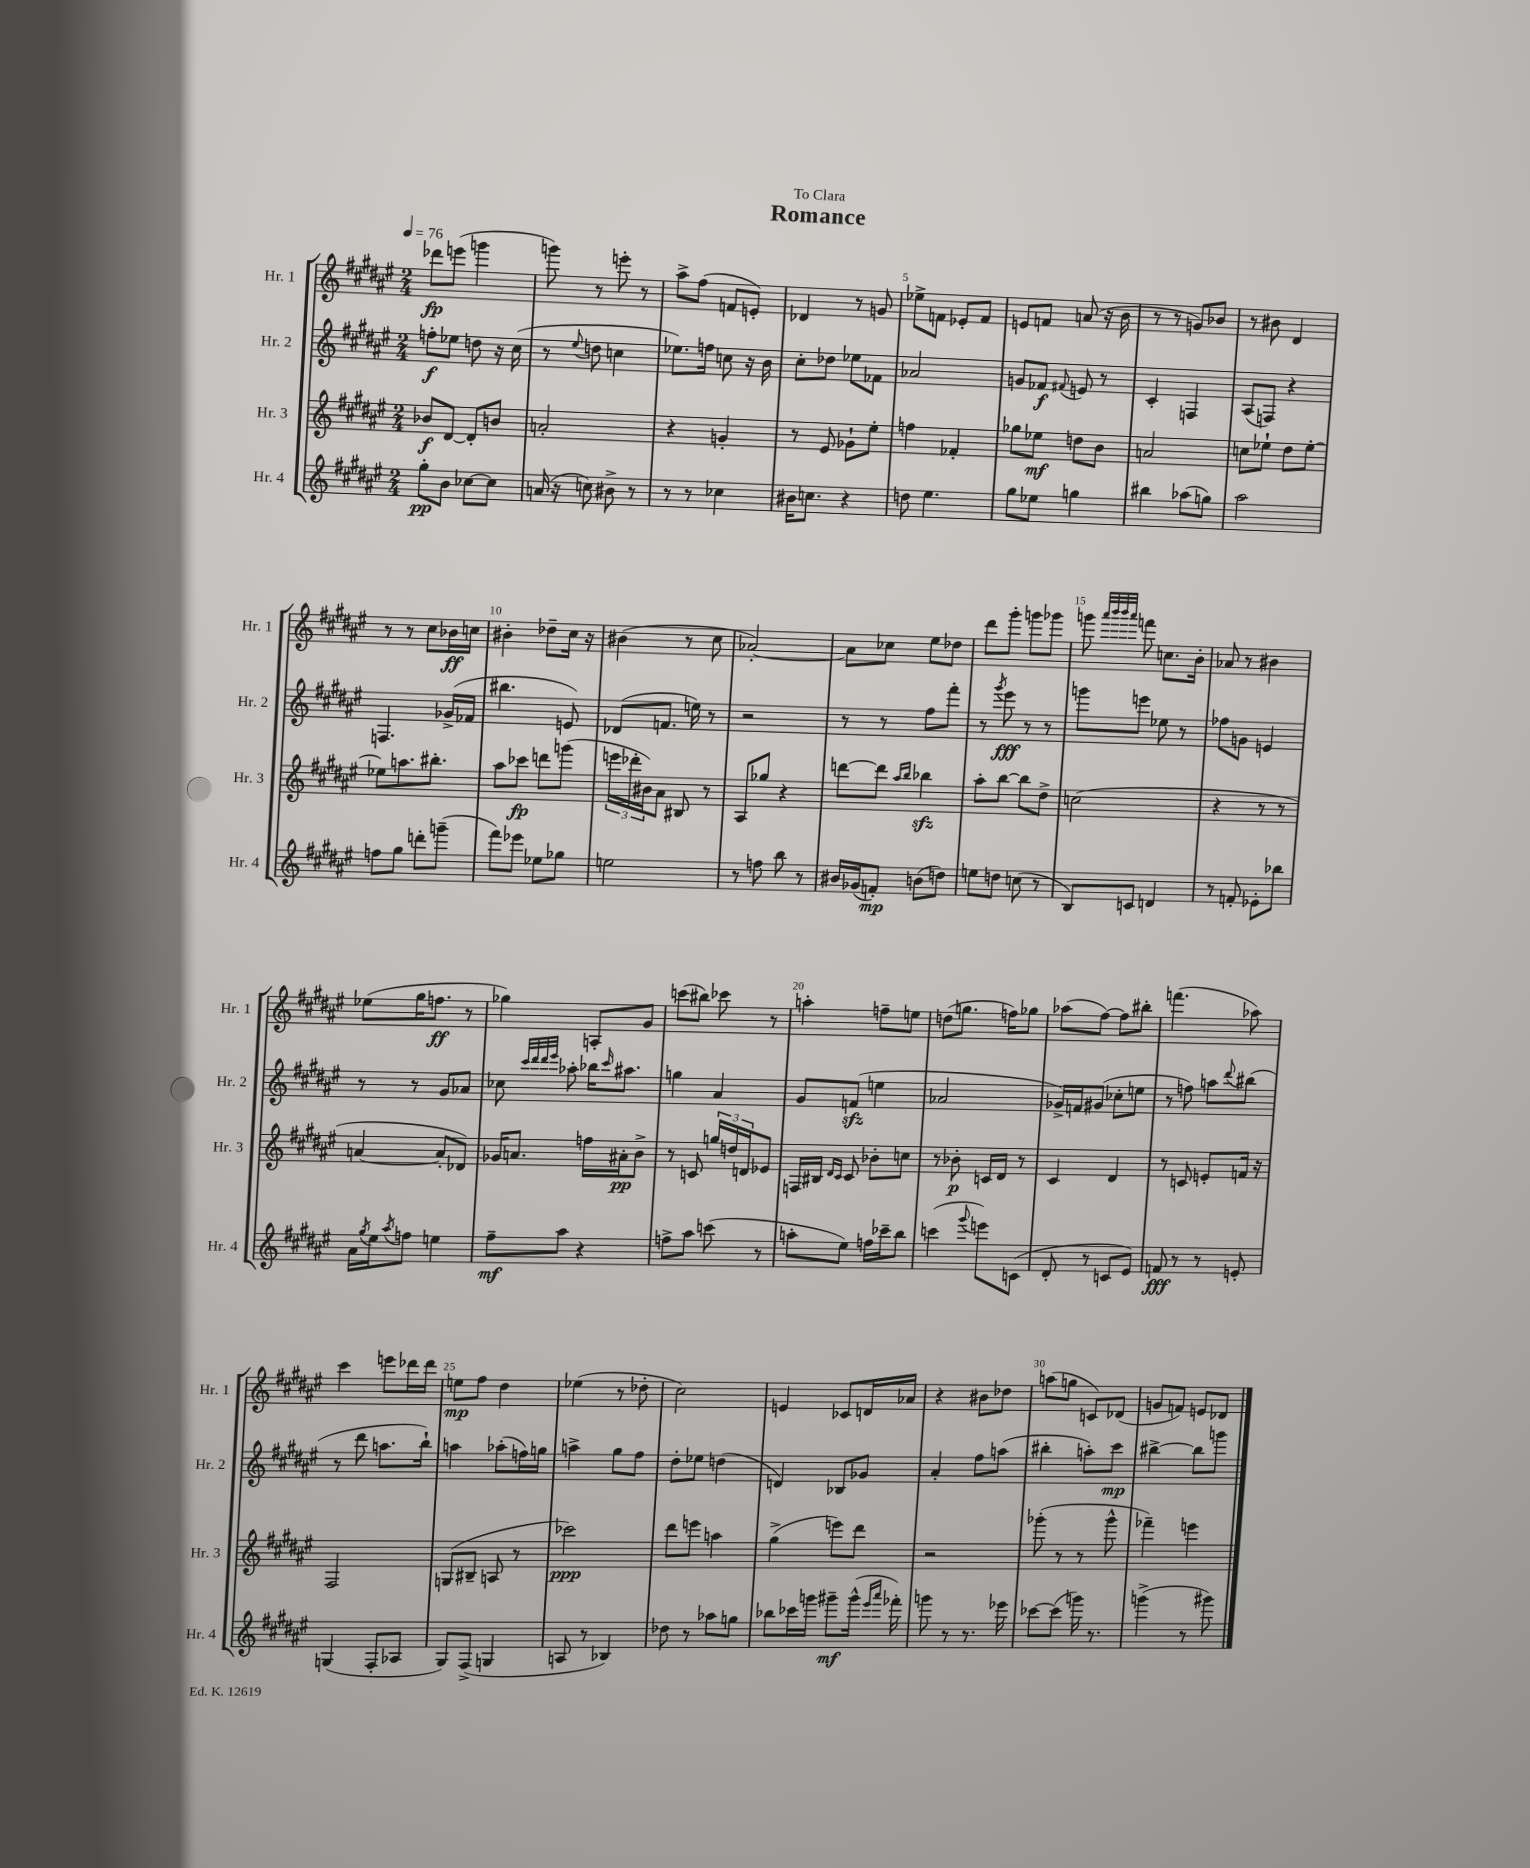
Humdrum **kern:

**kern	**kern	**kern	**kern
*staff4	*staff3	*staff2	*staff1
*clefG2	*clefG2	*clefG2	*clefG2
*k[f#c#g#d#a#e#]	*k[f#c#g#d#a#e#]	*k[f#c#g#d#a#e#]	*k[f#c#g#d#a#e#]
*M2/4	*M2/4	*M2/4	*M2/4
*MM76	*MM76	*MM76	*MM76
8gg#'	8b-	8ff'	8ddd-
8b	[8d#	8ee-	(8eee
[8cc-	8d#']	8dd	4ggg
8cc-]	8b	16r	.
.	.	(16cc#	.
=	=	=	=
(16a	2a'	8r	8ggg)
16r	.	.	.
.	.	8qqee#	.
8cc)	.	8dd	8r
8b#^	.	4cc	8eee'
8r	.	.	8r
=	=	=	=
8r	4r	8.ee-)	8aa#^
8r	.	.	(8ff#
.	.	16ff	.
4cc-	4g'	8cc	8f
.	.	16r	8e')
.	.	16b	.
=	=	=	=
16b#	8r	8cc#'	4d-
8.cc	.	.	.
.	8e#	8dd-	.
4r	8g-`	8ee-	8r
.	8ee#'	8f-	8g
=	=	=	=
8dd	4ff	2a-	8ee-^
4.ee#	.	.	8f
.	4f-'	.	8e-'
.	.	.	8f
=	=	=	=
8gg#	8gg-	8g	8e
8ee-	8ee-	8f-	8f
.	.	8qqf#	.
4gg	8dd	8e	(8a
.	8b	8r	16r
.	.	.	16b
=	=	=	=
4bb#	2a	4c#'	8r
.	.	.	8r
(8aa-	.	4F	8g)
8gg)	.	.	8b-
=	=	=	=
2aa#	8cc	(8A#	8r
.	8ee-`	8F)	8b#
.	8dd#	4r	4d#
.	[8ee-'	.	.
=	=	=	=
8ff	8ee-]	4.F	8r
8gg#	8.aa	.	8r
8ddd'	.	.	8cc#
.	8.bb#'	.	.
(8ggg~	.	(16g-^	16b-
.	.	16f-	16cc
=	=	=	=
8fff#)	8aa#	4.bb#	4b#'
8eee-	8ccc-	.	.
8ee-	8ddd	.	8dd-~
8gg-	(8ggg	8e)	16cc#
.	.	.	16r
=	=	=	=
2ee	24eee	(8d-	(4b#
.	24ddd-'	.	.
.	24b#)	.	.
.	8a#	8.f	.
.	8B#	.	8r
.	.	16ee)	.
.	8r	8r	8cc#
=	=	=	=
8r	8A#	2r	[2a-')
8ff	8gg-	.	.
8bb	4r	.	.
8r	.	.	.
=	=	=	=
16b#	[8ddd	8r	8a-]
(16g-	.	.	.
8f')	8ddd]	8r	8cc-
.	16qqaa#	.	.
.	16qqbb	.	.
(8b	4bb-	8ff#	8ee#
8dd)	.	8fff#'	8dd-
=	=	=	=
8ee	8aa#'	8r	8ddd#
.	.	8qggg#	.
8dd	[8bb	8eee#	8ggg#'
(8cc	8bb]	8r	8ggg
8r	8dd#^	8r	8ggg-
=	=	=	=
8B)	(2cc	8ggg	8ggg
.	.	.	32qqaaa#
.	.	.	32qqbbb
.	.	.	32qqbbb
.	.	.	32qqaaa#
8c	.	8eee	8fff
4d	.	8ee-	8.cc
.	.	8r	.
.	.	.	16b'
=	=	=	=
8r	4r	8ff-	8a-
8f'	.	8g	8r
8e-'	8r	4e	4b#
8bb-	8r	.	.
=	=	=	=
16a#	[4a	8r	(8ee-
8qgg#	.	.	.
16ee#	.	.	.
8qaa#	.	.	.
8ff	.	8r	16gg#
.	.	.	8.ff
4ee	8a']	8g#	.
.	8d-)	8a-	8r
=	=	=	=
8ff#~	16g-	8cc-	4gg-)
.	8.a	.	.
.	.	32qqccc#	.
.	.	32qqddd#	.
.	.	32qqddd#	.
.	.	32qqeee#	.
8aa#	.	8aa-'	.
4r	16ff	16bb-	8A'
.	.	16qqccc#	.
.	16a#'	8.aa#	.
.	8b^	.	8g#
=	=	=	=
8ff^	8r	4gg	(8ccc
8aa#	8c	.	8bb#)
(8ccc	24gg	4a#	8ccc-
.	24dd	.	.
.	24d	.	.
8r	8e-	.	8r
=	=	=	=
8aa'	16F	8g#	4aa'
.	16B#	.	.
.	16qqd#	.	.
.	16qqc#	.	.
8ee#)	8c#	(8f	.
16ff	8b-'	4ee	8ff~
16ccc-~	.	.	.
8bb	8cc	.	8ee
=	=	=	=
(4ccc	8r	2a-	(8dd
.	8b-'	.	8.gg
8qqggg#	.	.	.
8eee)	16c	.	.
.	16d#	.	16ff)
(8c	8r	.	8gg-
=	=	=	=
8d#'	4c#	16g-^)	(8aa-
.	.	16f	.
8r	.	(8g#	[8ff#)
8c	4d#	8cc-'	8ff#]
8e#)	.	8ee	8bb#'
=	=	=	=
8f	8r	8r	(4.fff
8r	8c	8ff)	.
8r	8e'	8aa	.
.	.	8qqddd#	.
8e'	16f	(8bb#	8aa-)
.	16r	.	.
=	=	=	=
(4G	2F#	8r	4ccc#
.	.	8ddd#	.
8F#'	.	8.aa	8eee
8A-	.	.	16ddd-
.	.	16bb`)	16ddd-
=	=	=	=
8G#)	(8G	4aa	8ee
(8F#^	8B#~	.	8ff#
4G	8A	(8aa-'	4dd#
.	8r	16ff)	.
.	.	16gg	.
=	=	=	=
8A	2ccc-)	4aa^	(4ee-
8r	.	.	.
4B-)	.	8gg#	8r
.	.	8ff#	8dd-'
=	=	=	=
8dd-	8ddd#	8dd#'	2cc#)
8r	8eee	8ee-	.
8aa-	4aa	(4dd	.
8gg	.	.	.
=	=	=	=
8bb-	(4gg#^	4d)	4e
16ccc-	.	.	.
16ggg	.	.	.
8ggg#~	8eee)	8B-	8c-
(16ggg#^^	8ddd#	8g-	16d
16qqeee#	.	.	.
16qqaaa#	.	.	.
16fff-')	.	.	16a-
=	=	=	=
8ggg	2r	4a#'	4r
8r	.	.	.
8.r	.	8ff#	8b#
.	.	(8aa	8dd-
16eee-	.	.	.
=	=	=	=
[8ccc-	(8ggg-'	4bb#'	(8aa
(8ccc-]	8r	.	8gg
16ggg)	8r	8aa')	8c)
8.r	.	.	.
.	8ggg-^^	8ccc#	(8d-
=	=	=	=
(4ggg^	4fff-~)	[4bb#^	8g
.	.	.	8f)
8r	4eee	8bb#]	8e
8ggg#)	.	8ggg	8d-
==	==	==	==
*-	*-	*-	*-
